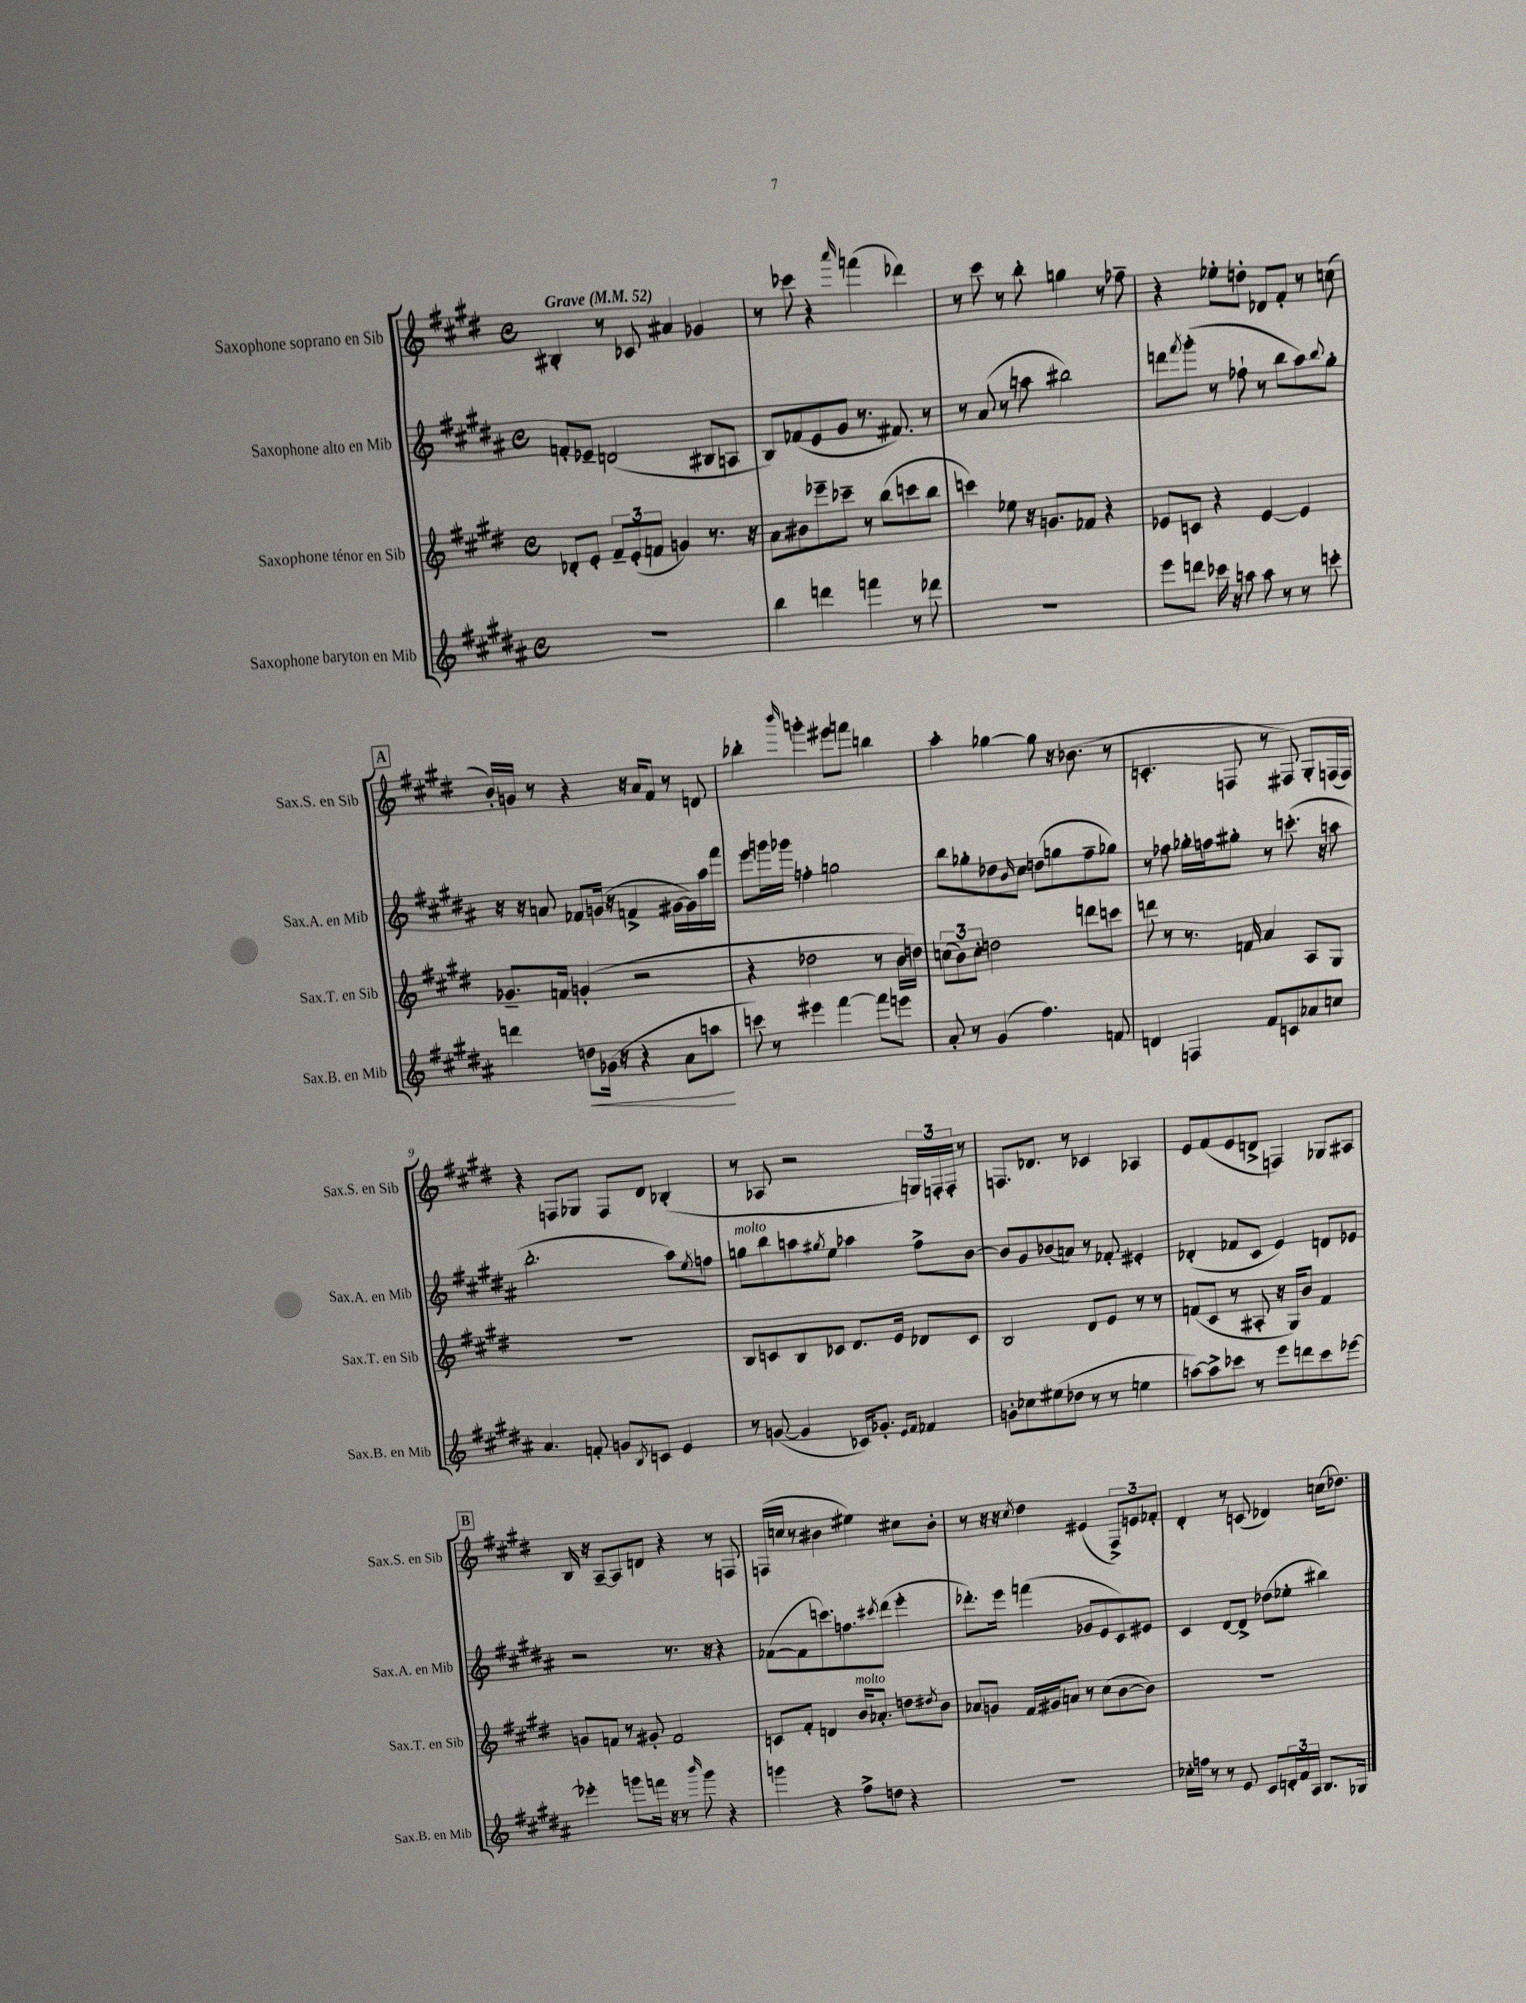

**kern	**dynam	**kern	**kern	**kern
*part4	*part4	*part3	*part2	*part1
*staff4	*staff4	*staff3	*staff2	*staff1
*I"Saxophone baryton en Mib	*	*I"Saxophone ténor en Sib	*I"Saxophone alto en Mib	*I"Saxophone soprano en Sib
*I'Sax.B. en Mib	*	*I'Sax.T. en Sib	*I'Sax.A. en Mib	*I'Sax.S. en Sib
*clefG2	*	*clefG2	*clefG2	*clefG2
*k[f#c#g#d#a#]	*	*k[f#c#g#d#]	*k[f#c#g#d#a#]	*k[f#c#g#d#]
*M4/4	*	*M4/4	*M4/4	*M4/4
*met(c)	*	*met(c)	*met(c)	*met(c)
*MM52	*	*MM52	*MM52	*MM52
=1	=1	=1	=1	=1
!	!	!	!	!LO:TX:a:B:t=Grave
1r	.	8d-X'/L	8fn'/L	4B#X'/
.	.	8e'/J	8e-X~/J	.
.	.	12f#~/L	(2dn/	8r
.	.	(12e'/	.	.
.	.	.	.	8c-X/
.	.	12fn/J	.	.
.	.	4gn/)	.	4a#X/
.	.	8.r	8B#X/L	4g-X/
.	.	.	8An/J	.
.	.	16r	.	.
=2	=2	=2	=2	=2
4bb\	.	8a\L	8B/L)	8r
.	.	8b#X\	(8f-X/	8ccc-X\
4dddn\	.	8eee-X~\	8e/	4r
.	.	8ccc-X~\J	8g#/J	.
.	.	.	.	16qqaaa/
4fffn\	.	8r	8.r	(4fffn\
.	.	(8bb\L	.	.
.	.	.	8.f#X/)	.
8r	.	8cccn\	.	4ddd-X\)
8ddd-X\	.	8bb\J	8r	.
=3	=3	=3	=3	=3
1r	.	4cccn\)	8r	8r
.	.	.	(8a#/	8ccc#\
.	.	8ee-X\	8r	8r
.	.	16r	8aan\	8bb'\
.	.	8.gn/L	.	.
.	.	.	2bb#X\)	4ggn\
.	.	8f-X/J	.	.
.	.	4r	.	8r
.	.	.	.	8ff-X~\
=4	=4	=4	=4	=4
8eee\L	.	8e-X/L	8dddn\L	4r
.	.	.	8qfff#/	.
8dddn\J	.	8cn/J	(8ggg#'\J	.
16ccc-X\	.	4r	8r	8ee-X'\L
16r	.	.	.	.
8aan\	.	.	8ff-X`\	8ddn'\J
8aa\	.	[4e-/	8r	8d-X/L
8r	.	.	8bb\L	8f#'/J
8r	.	4e-/]	8aa#\)	8r
.	.	.	8qqbb/	.
8cccn'\	.	.	8gg#'\J	(8ccn\
!!LO:LB:g=z
!!LO:REH:place=s1:t=A
=5	=5	=5	=5	=5
4dddn\	.	8.g-X~/L	16r	16b'/LL)
.	.	.	16r	16gn/JJ
.	.	.	8an/	8r
.	.	16fn/Jk	.	.
!	!LO:HP:b	!	!	!
8ddn\L	<	(4gn'/	8f-X/L	4r
(16g-X\Jk	.	.	(16gn/Jk	.
16r	.	.	16r	.
4r	.	2r	4fn^/	16r
.	.	.	.	16a/KL
.	.	.	.	8f#/J
8a#\L	.	.	[16g#X\LL	8r
.	.	.	16g#\])	.
8aan\J	.	.	16aa#\	8dn/
.	.	.	16fff#\JJ	.
.	[	.	.	.
=6	=6	=6	=6	=6
8cccn\)	.	4r	8eee\L	4bb-X'\
8r	.	.	16gggn\L	.
.	.	.	16ggg-X\JJ	.
.	.	.	.	16qqbbb/
4eee#X\	.	2dd-X\	4ffn'\	4gggn'\
[4fff#\	.	.	2ggn\	8eee#X\L
.	.	.	.	8fffn\J
8fff#\L]	.	8r	.	4bbn\
8eeen\J	.	16b\LL	.	.
.	.	16ddn\JJ)	.	.
=7	=7	=7	=7	=7
8a#'/	.	(12ccn\L	8bb\L	4aa'\
.	.	12b\)	.	.
8r	.	.	8gg-X'\	.
.	.	12cc'\J	.	.
(4g#/	.	2ddn\	8dd-X\	[4gg-X\
.	.	.	16qqb/	.
.	.	.	8cc#\J	.
4.ff#\)	.	.	(8ddn\L	8gg-\]
.	.	.	8ggn\	16r
.	.	.	.	(8.b-X\
.	.	8dddn\L	8ff#~\	.
8fn/	.	8cccn\J	8gg-X\J)	8r
=8	=8	=8	=8	=8
4dn/	.	8dddn\	8r	4.cn'/
.	.	8r	8ff-X\	.
4Fn/	.	8.r	16gg-X'\LL	.
.	.	.	16ffn\J	.
.	.	.	8gg#X'\J	8Fn/
.	.	16fn/	.	.
8f#/L	.	4a/	8r	8r
8cn/	.	.	(8.cccn'\	8F#X/)
8a-X/	.	8A/L	.	8G#'/L
.	.	.	16r	.
8ccn/J	.	8G#/J	8aan\	(16Fn/L
.	.	.	.	16F/JJ)
!!LO:LB:g=z
=9	=9	=9	=9	=9
4.a#/	.	1r	2.bb'\	4r
.	.	.	.	8Fn/L
8fn'/	.	.	.	8G-X/J
8gn/L	.	.	.	8F/L
8qB/	.	.	.	.
8cn/J	.	.	.	8d#/J
4e/	.	.	8aa#\L)	(4B-X'/
.	.	.	8qee/	.
.	.	.	8ffn\J	.
=10	=10	=10	=10	=10
!	!	!	!LO:TX:a:i:t=molto	!
8r	.	8B/L	8ggn\L	8r
([8gn/	.	8cn/	8bb\	8A-X/
4g/]	.	8B/	8aan\	2r
.	.	.	8qgg#X/	.
.	.	8c-X/J	8ee\J	.
16c-X/KL)	.	8.d#/L	4aa-X\	.
8.g-X'/J	.	.	.	.
.	.	16e/Jk	.	.
16qqe/LL	.	.	.	.
16qqf#/JJ	.	.	.	.
4f-X/	.	8d-X/L	8ff#^\L	24Gn/LL)
.	.	.	.	24Fn'/
.	.	.	.	24F'/JJ
.	.	8c-/J	[8b\J	8r
=11	=11	=11	=11	=11
8gn'\L	.	2B/	8b/L]	8.Fn/L
8cc-X\	.	.	8g#/	.
.	.	.	.	8.d-X/J
(8ee#X\	.	.	(8b-X/	.
8dd-X\J	.	.	8an/J)	8r
8r	.	8d#/L	8r	4c-X/
8r	.	8e/J	8f-X'/	.
4een\	.	8r	4e#X'/	4A-X/
.	.	8r	.	.
=12	=12	=12	=12	=12
[8aan\L)	.	(8fn/L	(4d-X'/	8e/L
8aa^\]	.	8c#/J	.	(8f#/
8ccc-X\J	.	8r	8f-X/L	8e/
8r	.	8A#X'/	8c#/J	8dn^/J
8eee\L	.	16r	4e/)	4Fn/)
.	.	16G#/KL)	.	.
8dddn\	.	8b/J	.	.
8ccc-\	.	4f/	8dn/L	8G-X/L
[8eee-X\J	.	.	8e-X/J	8A#X/J
!!LO:LB:g=z
!!LO:REH:place=s1:t=B
=13	=13	=13	=13	=13
4eee-X'\]	.	8gn/L	2r	16B/
.	.	.	.	16r
.	.	8fn/J	.	[8A~/L
8gggn\L	.	8r	.	8A/]
16fffn\Jk	.	8g#X'/	.	8dn/J
16r	.	.	.	.
8r	.	2f/	8.r	4r
16qqbbb/	.	.	.	.
8ggg\	.	.	.	.
.	.	.	16r	.
4r	.	.	4r	8r
.	.	.	.	8Fn/
=14	=14	=14	=14	=14
4gggn\	.	8cn/L	([8f-X\L	(16Fn/LL
.	.	.	.	16ccn/JJ
.	.	8f#'/J	8f-\]	8r
4r	.	4dn/	8.cccn\)	4b#X\
.	.	.	8.ffn\	.
!	!	!LO:TX:a:i:t=molto	!	!
8ff#^\L	.	16b/KL	.	4ee#X\)
.	.	8.a-X'/J	.	.
.	.	.	8qccc#X/	.
8ddn\J	.	.	(8ddd#\J	.
4r	.	8ddn\L	4eee'\	8cc#X\L
.	.	8qdd#X/	.	.
.	.	8b\J	.	8b#'\J
=15	=15	=15	=15	=15
1r	.	8a-X/L	8.ddd-X'\L)	8r
.	.	8gn/J	.	16r
.	.	.	16eee\Jk	16r
.	.	.	.	8qcc#/
.	.	16f#/LL	(4fffn\	4dd#\
.	.	16g#X/J	.	.
.	.	8an/J	.	.
.	.	8r	8g-X/L	(4e#X/
.	.	(8cc#\L	8e/	.
.	.	[8b\	8c#/)	12F#^/L)
.	.	.	.	12en/
.	.	8b\J])	8e#X/J	.
.	.	.	.	12f-X'/J
=16	=16	=16	=16	=16
16cc-X'\LL	.	1r	4c#/	4d#'/
16ffn\JJ	.	.	.	.
8r	.	.	.	.
8r	.	.	[8d#/L	8r
8e/	.	.	8d#^/J]	(8cn/
8c#/L	.	.	(8dd-X\L	4d-X/)
24dn'/L	.	.	8ee-X'\J	.
24f#/	.	.	.	.
24A#/JJ	.	.	.	.
8.B/L	.	.	4bb#X\)	(16ccn\KL
.	.	.	.	8.dd-X\J)
16G-X/Jk	.	.	.	.
==	==	==	==	==
*-	*-	*-	*-	*-
